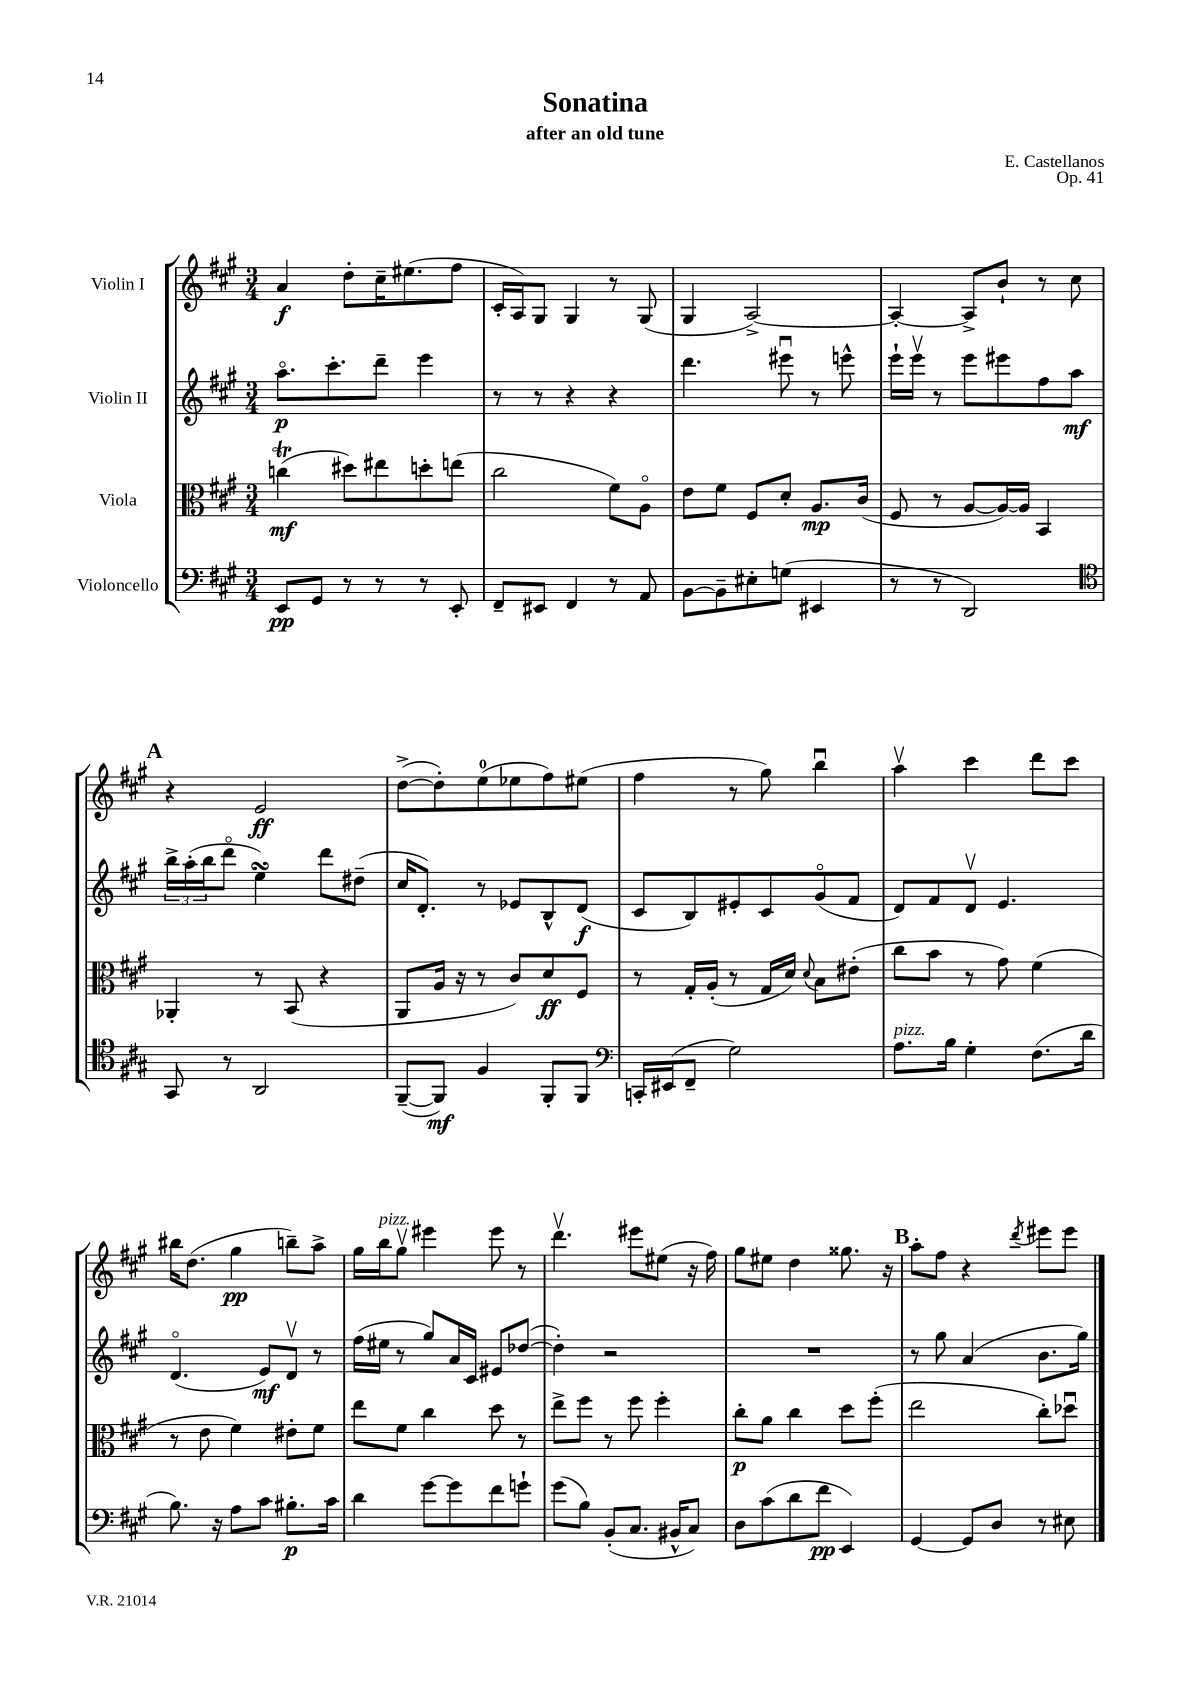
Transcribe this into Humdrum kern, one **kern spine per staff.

**kern	**dynam	**kern	**dynam	**kern	**dynam	**kern	**dynam
*part4	*part4	*part3	*part3	*part2	*part2	*part1	*part1
*staff4	*staff4	*staff3	*staff3	*staff2	*staff2	*staff1	*staff1
*I"Violoncello	*	*I"Viola	*	*I"Violin II	*	*I"Violin I	*
*clefF4	*	*clefC3	*	*clefG2	*	*clefG2	*
*k[f#c#g#]	*	*k[f#c#g#]	*	*k[f#c#g#]	*	*k[f#c#g#]	*
*M3/4	*	*M3/4	*	*M3/4	*	*M3/4	*
=1	=1	=1	=1	=1	=1	=1	=1
8EE/L	pp	(4ccnT\	mf	8.aa\L	p	4a/	f
8GG#/J	.	.	.	.	.	.	.
.	.	.	.	8.ccc#'\	.	.	.
8r	.	8dd#X\L)	.	.	.	8dd'\L	.
8r	.	8ee#X\	.	8ddd~\J	.	16cc#~\K	.
.	.	.	.	.	.	(8.ee#X\	.
8r	.	8ddn'\	.	4eee\	.	.	.
8EE'/	.	(8een\J	.	.	.	8ff#\J	.
=2	=2	=2	=2	=2	=2	=2	=2
8FF#~/L	.	2cc#\	.	8r	.	16c#'/LL	.
.	.	.	.	.	.	16A/J)	.
8EE#X/J	.	.	.	8r	.	8G#/J	.
4FF#/	.	.	.	4r	.	4G#/	.
8r	.	8f#\L)	.	4r	.	8r	.
8AA/	.	8A\J	.	.	.	(8G#/	.
=3	=3	=3	=3	=3	=3	=3	=3
[8BB\L	.	8e\L	.	4.ddd\	.	4G#/	.
8BB~\]	.	8f#\J	.	.	.	.	.
8E#X'\	.	8F#/L	.	.	.	[2A^/)	.
(8Gn\J	.	8d'/J	.	8eee#Xu\	.	.	.
4EE#X/	.	8.A/L	mp	8r	.	.	.
.	.	.	.	8eeen^^\	.	.	.
.	.	(16c#/Jk	.	.	.	.	.
=4	=4	=4	=4	=4	=4	=4	=4
8r	.	8F#/	.	16eee`\LL	.	4A'/_	.
.	.	.	.	16eeev\JJ	.	.	.
8r	.	8r	.	8r	.	.	.
2DD/)	.	[8A/L	.	8eee\L	.	8A^/L]	.
.	.	16A/L_)	.	8eee#X\	.	8b`/J	.
.	.	16A/JJ]	.	.	.	.	.
.	.	4BB/	.	8ff#\	.	8r	.
.	.	.	.	8aa\J	mf	8cc#\	.
!!LO:LB:g=z
!!LO:REH:place=s1:t=A
=5	=5	=5	=5	=5	=5	=5	=5
*clefC4	*	*	*	*	*	*	*
8GG#/	.	4AA-X'/	.	24bb^\LL	.	4r	.
.	.	.	.	(24aa'\	.	.	.
.	.	.	.	24bb\J	.	.	.
8r	.	.	.	8ddd\J	.	.	.
2AA/	.	8r	.	4eesSSS\)	.	2e/	ff
.	.	(8BB/	.	.	.	.	.
.	.	4r	.	8ddd\L	.	.	.
.	.	.	.	(8dd#X~\J	.	.	.
=6	=6	=6	=6	=6	=6	=6	=6
([8FF#~/L	.	8AA/L	.	16cc#/KL	.	([8dd^\L	.
.	.	.	.	8.d'/J)	.	.	.
8FF#/J])	mf	16A/Jk	.	.	.	8dd'\])	.
.	.	16r	.	.	.	.	.
4F#/	.	8r	.	8r	.	(8ee\	.
.	.	8c#/L)	.	8e-X/L	.	8ee-X\	.
8FF#'/L	.	8d/	ff	8B^^/	.	8ff#\)	.
8FF#/J	.	8F#/J	.	(8d/J	f	(8ee#X\J	.
=7	=7	=7	=7	=7	=7	=7	=7
*clefF4	*	*	*	*	*	*	*
16CCn'/LL	.	8r	.	8c#/L	.	4ff#\	.
(16EE#X/J	.	.	.	.	.	.	.
8FF#~/J	.	16G#'/LL	.	8B/)	.	.	.
.	.	(16A'/JJ	.	.	.	.	.
2G#\)	.	8r	.	8e#X'/	.	8r	.
.	.	16G#/LL	.	8c#/	.	8gg#\)	.
.	.	16d/JJ)	.	.	.	.	.
.	.	8qqd/	.	.	.	.	.
.	.	8B\L	.	(8g#/	.	4bbu\	.
.	.	(8e#X'\J	.	8f#/J	.	.	.
=8	=8	=8	=8	=8	=8	=8	=8
!LO:TX:a:i:t=pizz.	!	!	!	!	!	!	!
8.A\L	.	8cc#\L	.	8d/L)	.	4aav\	.
.	.	8b\J	.	8f#/	.	.	.
16B\Jk	.	.	.	.	.	.	.
4G#'\	.	8r	.	8dv/J	.	4ccc#\	.
.	.	8g#\)	.	4.e/	.	.	.
(8.F#\L	.	(4f#\	.	.	.	8ddd\L	.
.	.	.	.	.	.	8ccc#\J	.
16d\Jk	.	.	.	.	.	.	.
!!LO:LB:g=z
=9	=9	=9	=9	=9	=9	=9	=9
8.B\)	.	8r	.	(4.d/	.	16bb#X\KL	.
.	.	.	.	.	.	(8.dd\J	.
.	.	8e\	.	.	.	.	.
16r	.	.	.	.	.	.	.
8A\L	.	4f#\)	.	.	.	4gg#\	pp
8c#\J	.	.	.	8e/L)	mf	.	.
8.B#X'\L	p	8e#X'\L	.	8dv/J	.	8bbn~\L)	.
.	.	8f#\J	.	8r	.	8aa^\J	.
16c#\Jk	.	.	.	.	.	.	.
=10	=10	=10	=10	=10	=10	=10	=10
4d\	.	8ee\L	.	(16ff#\LL	.	16gg#\LL	.
!	!	!	!	!	!	!LO:TX:a:i:t=pizz.	!
.	.	.	.	16ee#X\JJ	.	16bb\J	.
.	.	8f#\J	.	8r	.	8gg#v\J	.
[8g#\L	.	4cc#\	.	8gg#/L)	.	4eee#X\	.
8g#\]	.	.	.	16a/L	.	.	.
.	.	.	.	16c#/JJ	.	.	.
8f#\	.	8dd\	.	8e#X/L	.	8eee#\	.
8gn`\J	.	8r	.	([8dd-X/J	.	8r	.
=11	=11	=11	=11	=11	=11	=11	=11
(8g#\L	.	8ee^\L	.	4dd-'\])	.	4.dddv\	.
8B\J)	.	8ff#\J	.	.	.	.	.
(8BB'/L	.	8r	.	2r	.	.	.
8.C#/J	.	8ff#\	.	.	.	8eee#X\L	.
.	.	4ff#'\	.	.	.	(8ee#X\J	.
16BB#X^^/KL	.	.	.	.	.	.	.
8C#/J)	.	.	.	.	.	16r	.
.	.	.	.	.	.	16ff#\)	.
=12	=12	=12	=12	=12	=12	=12	=12
8D\L	.	8cc#'\L	p	2.r	.	8gg#\L	.
(8c#\	.	8a\J	.	.	.	8ee#X\J	.
8d\	.	4cc#\	.	.	.	4dd\	.
8f#\J	pp	.	.	.	.	.	.
4EE/)	.	8dd\L	.	.	.	8.gg##X\	.
.	.	(8ff#'\J	.	.	.	.	.
.	.	.	.	.	.	16r	.
!!LO:REH:place=s1:t=B
=13	=13	=13	=13	=13	=13	=13	=13
[4GG#/	.	2ee\	.	8r	.	8aa'\L	.
.	.	.	.	8gg#\	.	8ff#\J	.
8GG#/L]	.	.	.	(4a/	.	4r	.
8D/J	.	.	.	.	.	.	.
.	.	.	.	.	.	8qddd/	.
8r	.	8cc#'\L)	.	8.b\L	.	8eee#X\L	.
8E#X\	.	8dd-Xu\J	.	.	.	8eee#\J	.
.	.	.	.	16gg#\Jk)	.	.	.
==	==	==	==	==	==	==	==
*-	*-	*-	*-	*-	*-	*-	*-
